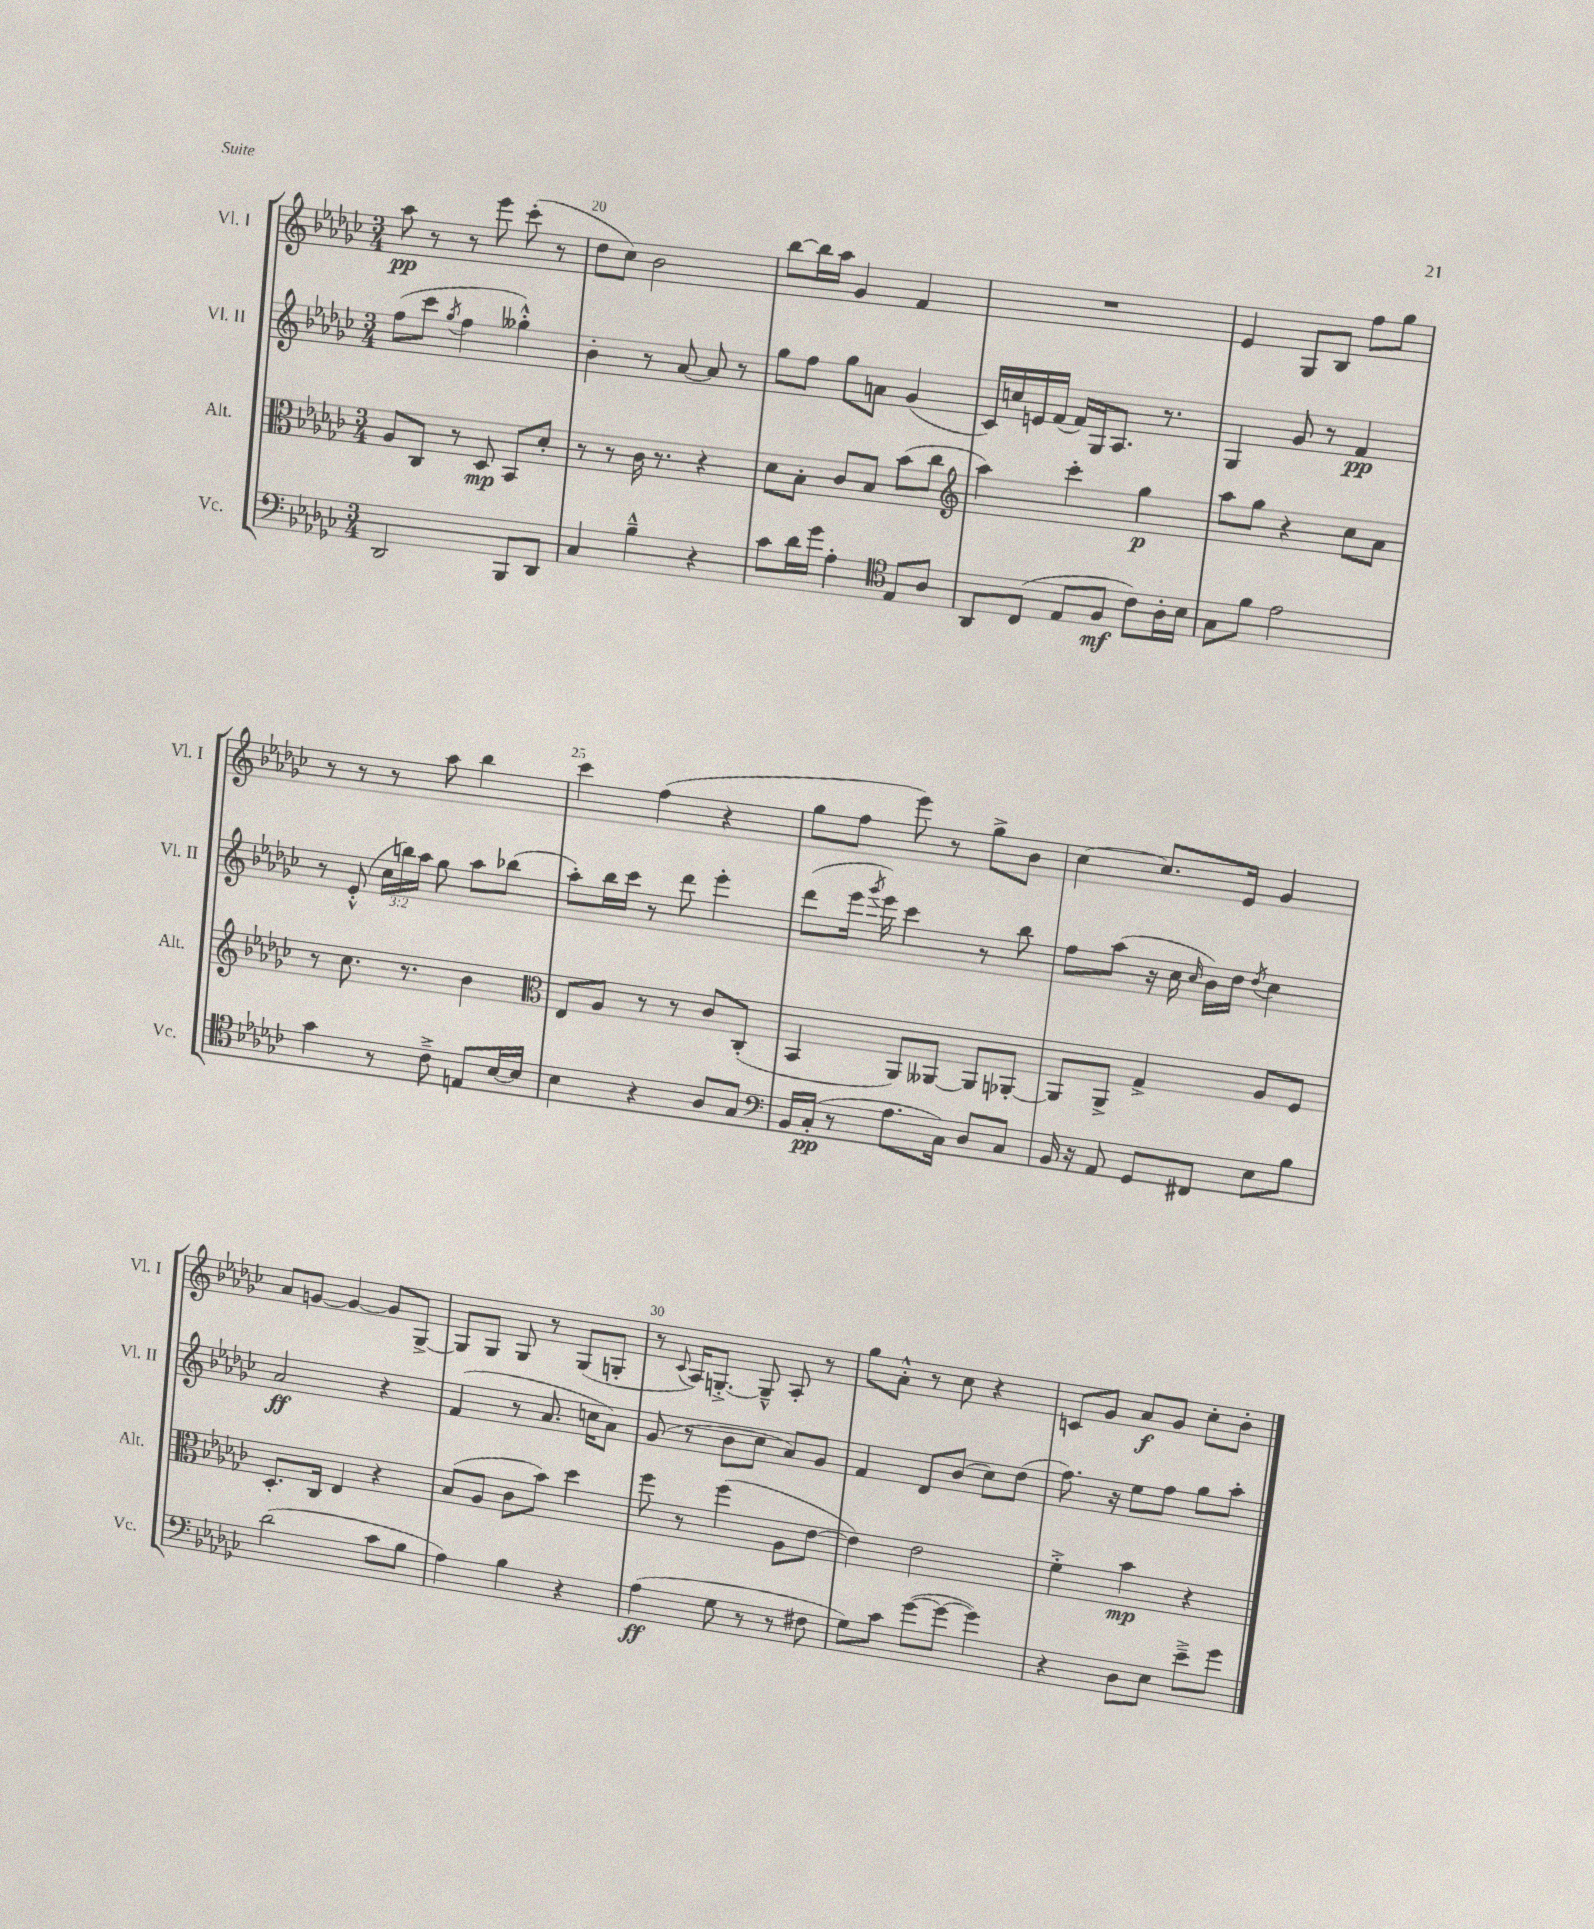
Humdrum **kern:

**kern	**kern	**kern	**kern
*staff4	*staff3	*staff2	*staff1
*clefF4	*clefC3	*clefG2	*clefG2
*k[b-e-a-d-g-c-]	*k[b-e-a-d-g-c-]	*k[b-e-a-d-g-c-]	*k[b-e-a-d-g-c-]
*M3/4	*M3/4	*M3/4	*M3/4
2DD-/	8A-/L	(8ff\L	8aa-\
.	8C-/J	8ccc-\J	8r
.	.	8qgg-/	.
.	8r	4ff\	8r
.	8D-/	.	8eee-\
8BBB-/L	8BB-/L	4gg--'^^\)	(8ccc-'\
8DD-/J	8d-'/J	.	8r
=	=	=	=
4C-/	8r	4b-'\	8dd-\L
.	8r	.	8cc-\J)
4B-~^^\	16c-\	8r	2b-\
.	8.r	.	.
.	.	[8a-/	.
4r	4r	8a-/]	.
.	.	8r	.
=	=	=	=
8c-\L	8d-\L	8gg-\L	[8bb-\L
16d-\L	8B-'\J	8ff\J	16bb-\]L
16g-\JJ	.	.	16aa-\JJ
4A-'\	8c-/L	8gg-\L	4g-/
.	8B-/J	8a\J	.
*clefC4	*	*	*
8E-/L	(8b-\L	(4g-/	4f/
8A-/J	8cc-\J	.	.
=	=	=	=
*	*clefG2	*	*
8AA-/L	4aa-\)	16c-/LL)	2.r
.	.	16cc/	.
(8C-/J	.	16e/	.
.	.	(16f/JJ	.
8E-/L	4ccc-'\	16f/LL)	.
.	.	16G-/J	.
8F/J	.	8.A-/J	.
8c-\L)	4gg-\	.	.
.	.	8.r	.
16A-'\L	.	.	.
16B-\JJ	.	.	.
=	=	=	=
8G-\L	8aa-\L	4G-/	4e-/
8f\J	8gg-\J	.	.
2e-\	4r	8g-/	8G-/L
.	.	8r	8B-/J
.	8cc-\L	4f/	8ff\L
.	8a-\J	.	8gg-\J
=	=	=	=
4g-\	8r	8r	8r
.	8.cc-\	(8e-'^^/	8r
8r	.	24cc-\LL	8r
.	.	24bb\)	.
.	8.r	.	.
.	.	24aa-\JJ	.
8c-~^\	.	8gg-\	8aa-\
8E/L	4b-\	8aa-\L	4bb-\
[16B-/L	.	(8bb-\J	.
16B-/]JJ	.	.	.
=	=	=	=
*	*clefC3	*	*
4B-\	8E-/L	8aa-'\L)	4ccc-\
.	8A-/J	16bb-\L	.
.	.	16ccc-\JJ	.
4r	8r	8r	(4ff\
.	8r	8ddd-\	.
8A-/L	8c-/L	4eee-'\	4r
8G-/J	(8C-'/J	.	.
=	=	=	=
*clefF4	*	*	*
16BB-/LL	4BB-/	(8ddd-\L	8gg-\L
(16C-'/JJ	.	.	.
8r	.	16eee-\Jk	8ff\J
.	.	8qggg-/	.
.	.	16eee-\)	.
8.A-\L	8AA-/L)	4ccc-\	8eee-\)
.	[8AA--/J	.	8r
16C-\Jk)	.	.	.
8D-/L	8AA--/]L	8r	8gg-^\L
8C-/J	[8AA-'/J	8bb-\	8b-\J
=	=	=	=
16BB-/	8AA-/]L	8ff\L	[4cc-\
16r	.	.	.
8AA-/	8AA-^/J	(8aa-\J	.
8GG-/L	4G-^/	16r	8.cc-/]L
.	.	16cc-\	.
.	.	16qqcc-/	.
8FF#/J	.	16b-\LL)	.
.	.	16dd-\JJ	16e-/Jk
.	.	8qdd-/	.
8E-\L	8A-/L	4cc-\	4g-/
8B-\J	8F/J	.	.
=	=	=	=
(2d-\	8.D-'/L	2a-/	8a-/L
.	.	.	[8g/J
.	16C-/Jk	.	.
.	4E-/	.	4g/_
8c-\L	4r	4r	8g/]L
8B-\J	.	.	[8G-^/J
=	=	=	=
4A-\)	(8B-/L	(4f/	8G-/]L
.	8A-/J	.	8G-/J
4B-\	8c-\L	8r	8G-/
.	8b-\J)	8.a-/	8r
4r	4dd-\	.	(8G-/L
.	.	16cc\LK	.
.	.	8a-\J)	8G'/J
=	=	=	=
(4A-\	8ff\	(8g-/	8r
.	.	.	8qqc-/
.	8r	8r	16A-/LK)
.	.	.	[8.G'^/J
8G-\	(4ff\	8b-\L	.
8r	.	8cc-\J	8G~^^/]
8r	8A-\L	8a-/L)	8A-'/
8F#\	[8e-\J	8g-/J	8r
=	=	=	=
8G-\L)	4e-\])	4f/	8gg-\L
8c-\J	.	.	8a-'^^\J
([8g-\L	2e-\	8d-/L	8r
8g-\_J	.	(8b-/J	8cc-\
4g-\])	.	8cc-\L)	4r
.	.	(8dd-\J	.
=	=	=	=
4r	4f'^\	8.ff\)	8c/L
.	.	.	8g-/J
.	.	16r	.
8D-\L	4b-\	8ee-\L	8a-/L
8E-\J	.	8ff\J	8g-/J
8e-~^\L	4r	8gg-\L	8cc-'\L
8g-\J	.	8aa-'\J	8b-'\J
==	==	==	==
*-	*-	*-	*-
